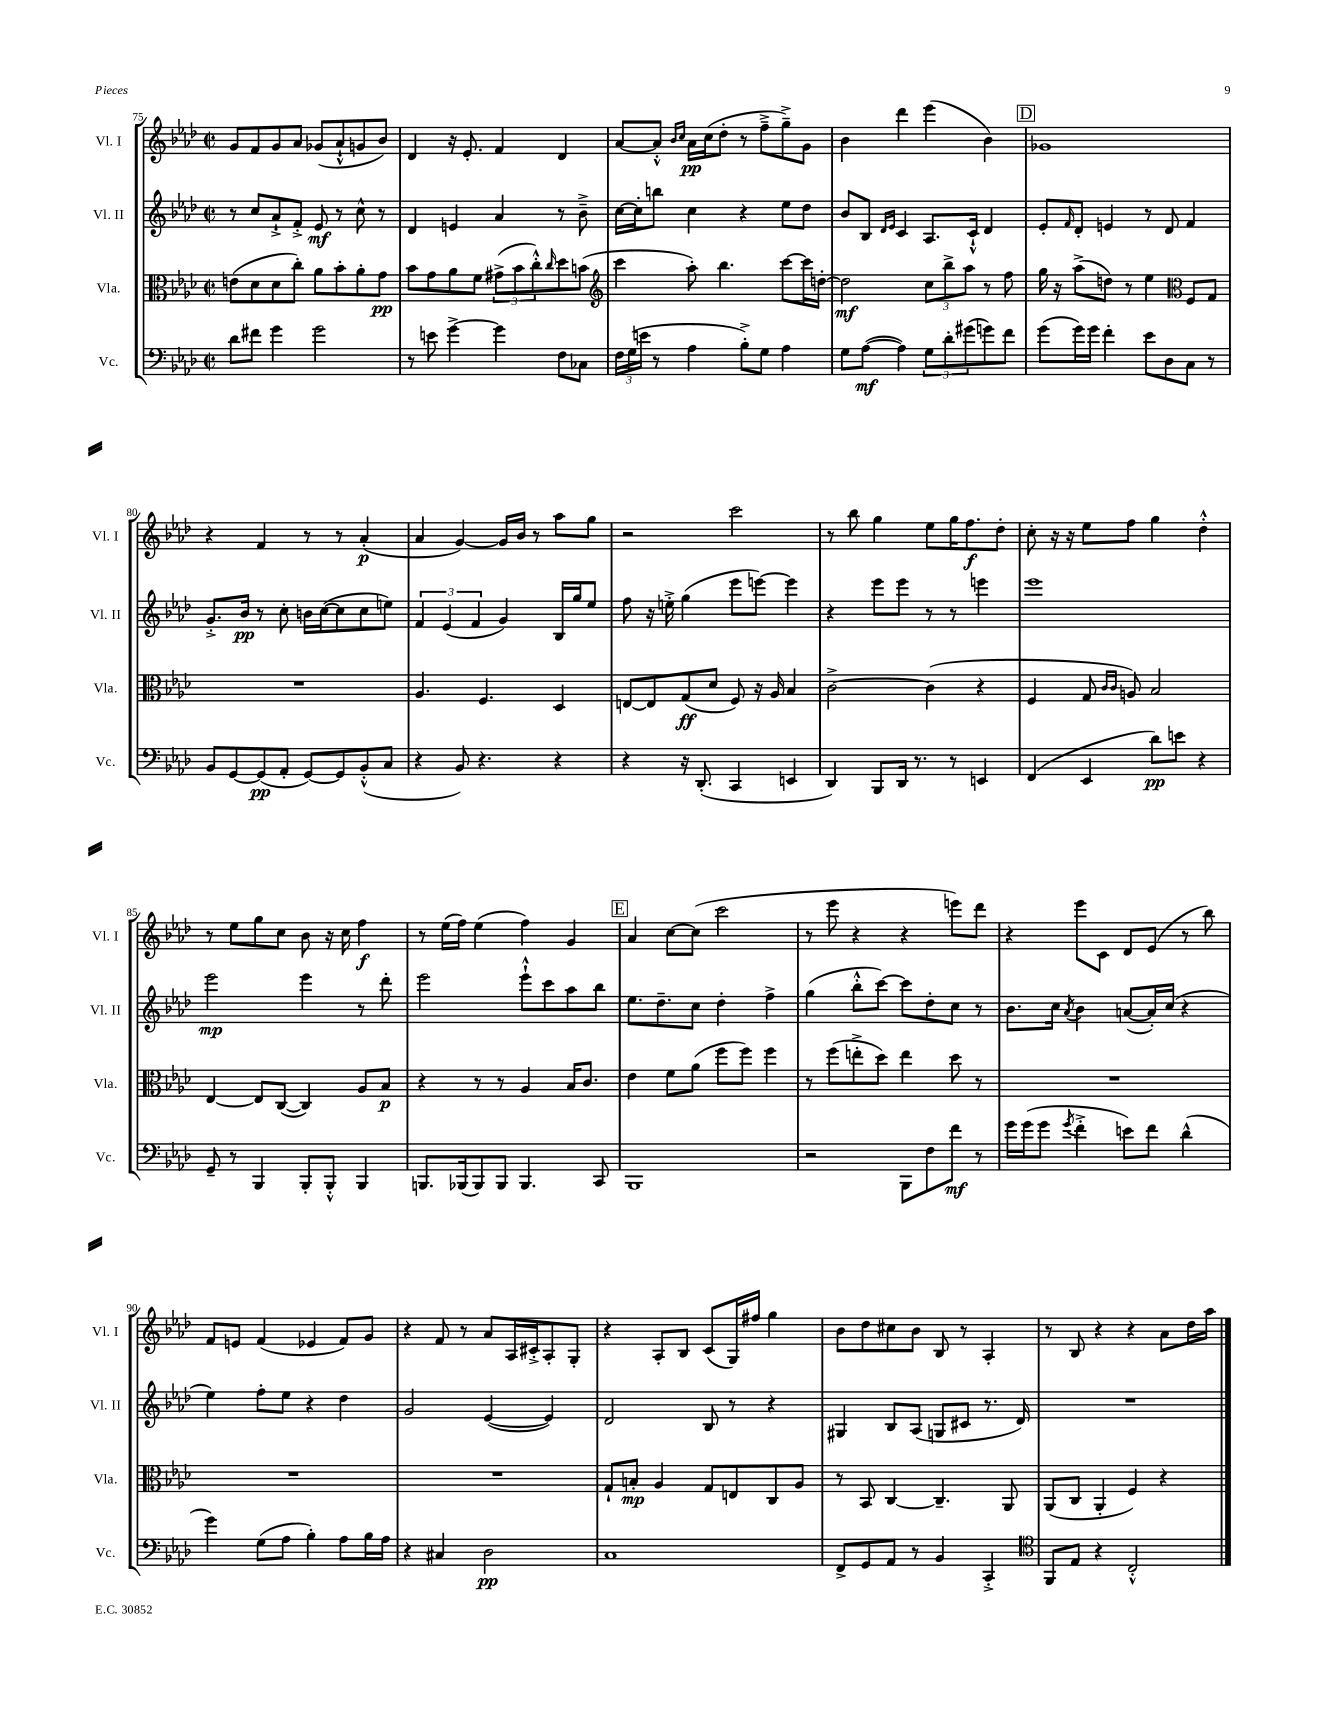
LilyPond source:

<<
\new StaffGroup <<
\new Staff = "s0" \with { instrumentName = "Vl. I" shortInstrumentName = "Vl. I" } {
    \clef treble \key aes \major \defaultTimeSignature \time 2/2
    g'8 f'8 g'8 aes'8 ges'8( aes'8-!-^ g'8 bes'8) |
    des'4 r16 ees'8.-. f'4 des'4 |
    aes'8~ aes'8-.-^ \grace { bes'16 c''16 } aes'16\pp c''16( des''8-. r8 f''8---> g''8--->) g'8 |
    bes'4 des'''4 ees'''4( bes'4) |
    \mark \markup { \box "D" } ges'1 |
    r4 f'4 r8 r8 aes'4-.\p( |
    aes'4 g'4~) g'16 bes'16 r8 aes''8 g''8 |
    r2 c'''2 |
    r8 bes''8 g''4 ees''8 g''16 f''8.\f des''8-. |
    c''8-. r16 r16 ees''8 f''8 g''4 des''4-.-^ |
    r8 ees''8 g''8 c''8 bes'8 r16 c''16 f''4\f |
    r8 ees''16( f''16) ees''4( f''4) g'4 |
    \mark \markup { \box "E" } aes'4 c''8~ c''8( c'''2 |
    r8 ees'''8 r4 r4 e'''8) des'''8 |
    r4 ees'''8 c'8 des'8 ees'8( r8 bes''8) |
    f'8 e'8 f'4( ees'4 f'8) g'8 |
    r4 f'8 r8 aes'8 aes16 cis'16-.-> aes8-. g8-. |
    r4 aes8-. bes8 c'8( g16) fis''16 g''4 |
    bes'8 des''8 cis''8 bes'8 bes8 r8 aes4-. |
    r8 bes8 r4 r4 aes'8 des''16 aes''16 \bar "|." |
}
\new Staff = "s1" \with { instrumentName = "Vl. II" shortInstrumentName = "Vl. II" } {
    \clef treble \key aes \major \defaultTimeSignature \time 2/2
    r8 c''8 aes'8-!-> f'8-.-> ees'8\mf r8 c''8-^ r8 |
    des'4 e'4 aes'4 r8 bes'8---> |
    c''16~ c''16-. b''8 c''4 r4 ees''8 des''8 |
    bes'8 bes8 \grace { des'16 ees'16 } c'4 aes8. c'16-!-^ des'4 |
    \mark \markup { \box "D" } ees'8-. \grace { f'16 } des'8-. e'4 r8 des'8 f'4 |
    g'8.-.-> bes'16\pp r8 c''8-. b'16 c''16~( c''8 c''8 e''8) |
    \tuplet 3/2 { f'4 ees'4( f'4 } g'4) bes16 g''16 ees''8 |
    f''8 r16 e''16-.-> g''4( ees'''8 e'''8~) e'''4 |
    r4 ees'''8 ees'''8 r8 r8 e'''4 |
    ees'''1 |
    ees'''2\mp ees'''4 r8 des'''8-. |
    ees'''2 ees'''8-!-^ c'''8 aes''8 bes''8 |
    \mark \markup { \box "E" } ees''8. des''8.-- c''8 des''4-. f''4-> |
    g''4( bes''8-.-^ c'''8~) c'''8 des''8-. c''8 r8 |
    bes'8. c''16 \acciaccatura { aes'8 } bes'4 a'8~( a'16-.) c''16( r4 |
    ees''4) f''8-. ees''8 r4 des''4 |
    g'2 ees'4~( ees'4) |
    des'2 bes8 r8 r4 |
    gis4 bes8 aes8( g8 cis'8 r8. des'16) |
    R1 \bar "|." |
}
\new Staff = "s2" \with { instrumentName = "Vla." shortInstrumentName = "Vla." } {
    \clef alto \key aes \major \defaultTimeSignature \time 2/2
    e'8( des'8 des'8 c''8-.) aes'8 bes'8-. aes'8-. g'8\pp |
    bes'8 g'8 aes'8 f'8 \tuplet 3/2 { gis'8->( bes'8 c''8-.-^) } \grace { c''16 } des''8 b'8( |
    \clef treble c'''4 aes''8-.) bes''4. c'''8~ c'''16 d''16~-. |
    d''2\mf \tuplet 3/2 { c''8 bes''8-> aes''8 } r8 f''8 |
    \mark \markup { \box "D" } g''16 r16 aes''8->( d''8) r8 ees''4 \clef alto f8 g8 |
    R1 |
    aes4. f4. des4 |
    e8~ e8 g8\ff( des'8 f8) r16 aes16 bes4 |
    c'2~-> c'4( r4 |
    f4 g8 \grace { c'16 c'16 } a8) bes2 |
    ees4~ ees8 c8~( c4) aes8 bes8\p |
    r4 r8 r8 aes4 bes16 c'8. |
    \mark \markup { \box "E" } ees'4 f'8 aes'8( f''8 f''8) f''4 |
    r8 f''8( e''8-.-> des''8) e''4 des''8 r8 |
    R1 |
    R1 |
    R1 |
    g8-! b8-.\mp aes4 g8 e8 c8 aes8 |
    r8 bes,8 c4~ c4.-- aes,8 |
    aes,8( c8 aes,4-. f4) r4 \bar "|." |
}
\new Staff = "s3" \with { instrumentName = "Vc." shortInstrumentName = "Vc." } {
    \clef bass \key aes \major \defaultTimeSignature \time 2/2
    des'8 fis'8 g'4 g'2 |
    r8 e'8 g'4~-> g'4 f8 ces8 |
    \tuplet 3/2 { f16 g16( e'16 } r8 aes4 bes8-.->) g8 aes4 |
    g8 aes8~\mf( aes4) \tuplet 3/2 { g8 des'8-. gis'8( } g'8) f'8 |
    \mark \markup { \box "D" } g'8( g'16) g'16 f'4-. ees'8 des8 c8 r8 |
    bes,8 g,8~ g,8\pp( aes,8-. g,8~) g,8 bes,8-.-^( c8 |
    r4 bes,8) r4. r4 |
    r4 r16 des,8.-.( c,4 e,4 |
    des,4) bes,,8 des,16 r8. r8 e,4 |
    f,4( ees,4 des'8\pp) e'8 r4 |
    g,8-- r8 bes,,4 bes,,8-. bes,,8-.-^ bes,,4 |
    b,,8. bes,,16( bes,,8) bes,,8 bes,,4. c,8 |
    \mark \markup { \box "E" } bes,,1 |
    r2 bes,,8 f8 f'8\mf r8 |
    g'16 g'16( g'8 \acciaccatura { g'8 } f'4-.-> e'8) f'8 des'4-^( |
    g'4) g8( aes8 bes4-.) aes8 bes16 aes16 |
    r4 cis4 des2\pp |
    c1 |
    f,8-> g,8 aes,8 r8 bes,4 c,4-.-> |
    \clef tenor f,8 ees8 r4 c2-.-^ \bar "|." |
}
>>
>>
\layout { \context { \Score currentBarNumber = #75 } }
